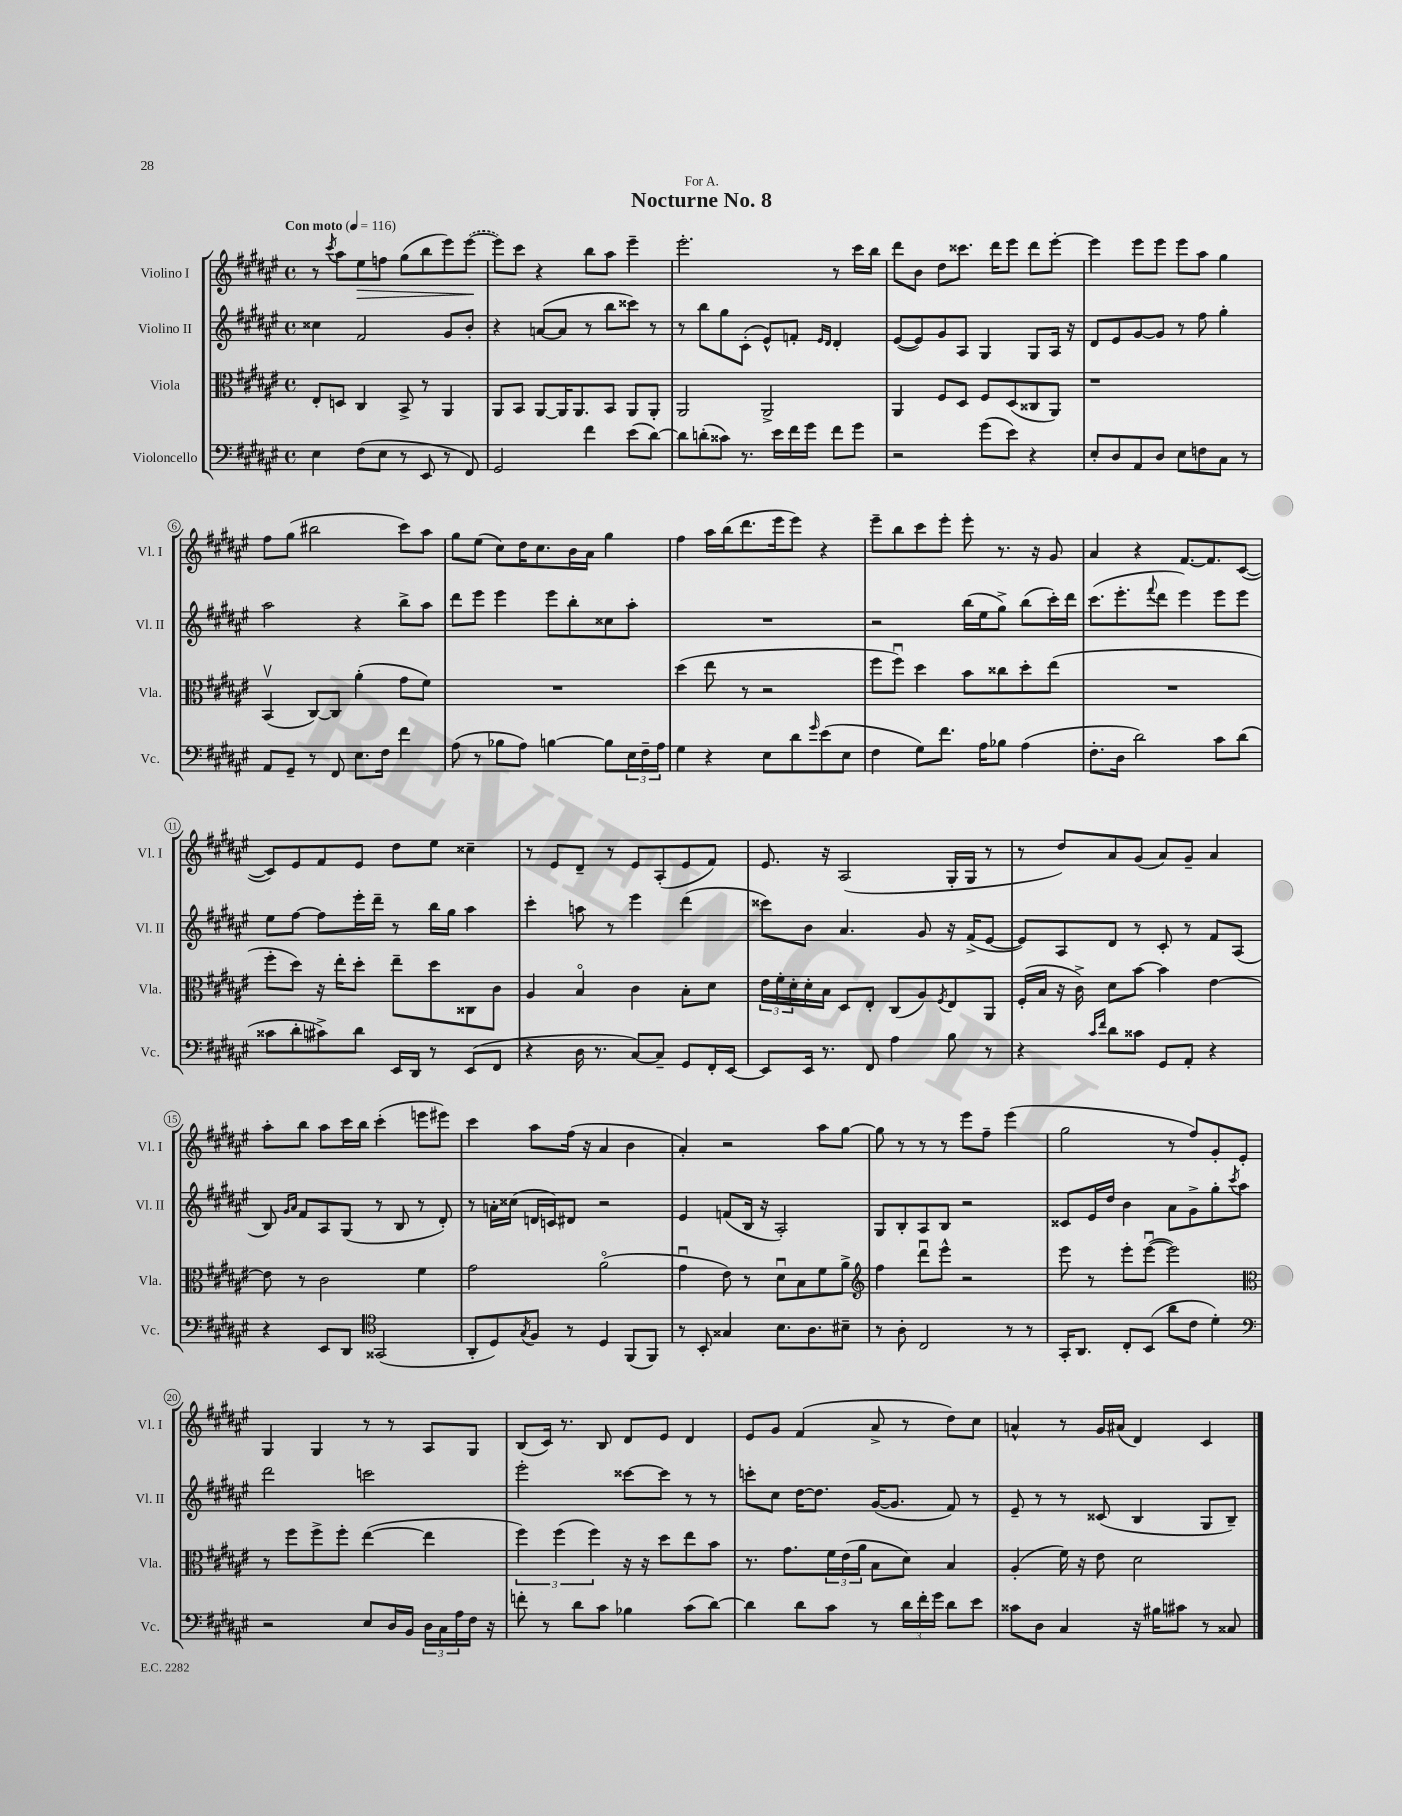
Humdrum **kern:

**kern	**kern	**kern	**kern	**dynam
*part4	*part3	*part2	*part1	*part1
*staff4	*staff3	*staff2	*staff1	*staff1
*I"Violoncello	*I"Viola	*I"Violino II	*I"Violino I	*
*I'Vc.	*I'Vla.	*I'Vl. II	*I'Vl. I	*
*clefF4	*clefC3	*clefG2	*clefG2	*
*k[f#c#g#d#a#e#]	*k[f#c#g#d#a#e#]	*k[f#c#g#d#a#e#]	*k[f#c#g#d#a#e#]	*
*M4/4	*M4/4	*M4/4	*M4/4	*
*met(c)	*met(c)	*met(c)	*met(c)	*
*MM116	*MM116	*MM116	*MM116	*
=1	=1	=1	=1	=1
!	!	!	!LO:TX:a:B:t=Con moto	!
4E#\	8E#'/L	4cc##X\	8r	.
.	.	.	8qccc#/	.
.	8Dn/J	.	8aa#\L	.
!	!	!	!	!LO:HP:b
(8F#\L	4C#/	2f#/	8ee#\	>
8E#\J	.	.	8ffn\J	.
8r	8BB^/	.	(8gg#\L	.
8EE#/	8r	.	8bb\	.
8r	4AA#/	8g#/L	8eee#\)	.
8FF#/)	.	8b'/J	([8eee#\J	.
.	.	.	.	]
=2	=2	=2	=2	=2
2GG#/	8AA#/L	4r	8eee#\L])	.
.	8BB/J	.	8ccc#\J	.
.	[8AA#/L	([8an/L	4r	.
.	16AA#/K]	8a/J]	.	.
.	8.AA#/	.	.	.
4f#\	.	8r	8bb\L	.
.	8BB/J	8bb\L	8aa#\J	.
(8e#\L	8AA#/L	8ccc##X\J)	4eee#~\	.
[8d#\J)	8AA#'/J	8r	.	.
=3	=3	=3	=3	=3
8d#\L]	2AA#/	8r	2.eee#'\	.
(8dn'\	.	8bb\L	.	.
8c##X\J)	.	8gg#\	.	.
8.r	.	(8c#'\J	.	.
.	2AA#^/	8e#^^/L)	.	.
16e#\LL	.	.	.	.
16f#\	.	8fn'/J	.	.
16g#\JJ	.	.	.	.
.	.	16qqe#/LL	.	.
.	.	16qqd#/JJ	.	.
8f#\L	.	4d#'/	8r	.
8g#\J	.	.	16ccc#\LL	.
.	.	.	16bb\JJ	.
=4	=4	=4	=4	=4
2r	4AA#/	([8e#/L	8ddd#\L	.
.	.	8e#/])	8b\J	.
.	8F#/L	8g#/	8dd#\L	.
.	8D#/J	8A#/J	8.ccc##X\J	.
(8g#\L	8F#/L	4G#/	.	.
.	.	.	16ddd#\KL	.
8e#\J)	(8D#/	.	8eee#\J	.
4r	8C##X/	8G#/L	8ddd#\L	.
.	8AA#/J)	16A#/Jk	[8eee#'\J	.
.	.	16r	.	.
=5	=5	=5	=5	=5
8E#'/L	1r	8d#/L	4eee#\]	.
8D#/	.	8e#/	.	.
8AA#/	.	[8g#/	8eee#\L	.
8D#/J	.	8g#/J]	8eee#\J	.
8E#\L	.	8r	8eee#\L	.
8Fn\	.	8ff#\	8aa#\J	.
8C#\J	.	4gg#'\	4gg#\	.
8r	.	.	.	.
!!LO:LB:g=z
=6	=6	=6	=6	=6
8AA#/L	(4BBv/	2aa#\	8ff#\L	.
8GG#~/J	.	.	(8gg#\J	.
8r	[8C#/L)	.	2bb#X\	.
8FF#/	8C#/J]	.	.	.
8.E#\L	(4a#'\	4r	.	.
16F#\Jk	.	.	.	.
4f#\	8g#\L	8bb^\L	8ccc#\L)	.
.	8f#\J)	8aa#\J	8aa#\J	.
=7	=7	=7	=7	=7
(8A#\	1r	8ddd#\L	8gg#\L	.
8r	.	8eee#\J	(8ee#\J	.
8B-X\L	.	4eee#\	8cc#\L)	.
8A#\J)	.	.	16dd#\K	.
.	.	.	8.cc#\	.
[4Bn\	.	8eee#\L	.	.
.	.	8bb'\	16b\L	.
.	.	.	16a#\JJ	.
8B\L]	.	8cc##X\	4gg#\	.
24E#\L	.	8aa#'\J	.	.
24F#~\	.	.	.	.
24A#\JJ	.	.	.	.
=8	=8	=8	=8	=8
4G#\	(4dd#\	1r	4ff#\	.
4r	8ee#\	.	16aa#\LL	.
.	.	.	(16bb\J	.
.	8r	.	8.ddd#\	.
8E#\L	2r	.	.	.
.	.	.	16eee#\k	.
8d#\	.	.	8eee#\J)	.
16qqg#/	.	.	.	.
(8e#\	.	.	4r	.
8E#\J	.	.	.	.
=9	=9	=9	=9	=9
4F#\	8ff#\L	2r	8eee#~\L	.
.	8ff#u\J)	.	8bb\	.
8G#\L)	4dd#\	.	8ccc#\	.
8.f#\J	.	.	8eee#'\J	.
.	8b\L	(16bb\LL	8eee#'\	.
16A#\KL	.	16ee#\J	.	.
8B-X\J	8cc##X\	8gg#^\J)	8.r	.
(4A#\	8dd#'\	(8bb\L	.	.
.	.	.	16r	.
.	(8ee#\J	16ccc#'\L)	8g#/	.
.	.	16ddd#\JJ	.	.
=10	=10	=10	=10	=10
8.F#'\L	1r	(8.ccc#\L	4a#/	.
16D#\Jk	.	8.eee#'\	.	.
2d#\)	.	.	4r	.
.	.	8qqfff#/	.	.
.	.	8ddd#\J	.	.
.	.	4eee#\)	[8.f#/L	.
.	.	.	8.f#/]	.
8c#\L	.	8eee#\L	.	.
(8d#\J	.	8eee#\J	([8c#/J	.
!!LO:LB:g=z
=11	=11	=11	=11	=11
8c##X\L	8ff#'\L	8ee#\L	8c#/L])	.
8d#'\	8dd#\J)	[8ff#\J	8e#/	.
8c#X^\)	16r	8ff#\L]	8f#/	.
.	16ee#'\KL	.	.	.
8d#\J	8dd#'\J	16eee#'\L	8e#/J	.
.	.	16ddd#~\JJ	.	.
16EE#/LL	8ee#~\L	8r	8dd#\L	.
16DD#/JJ	.	.	.	.
8r	8dd#\	16bb\LL	8ee#\J	.
.	.	16gg#\JJ	.	.
(8EE#/L	8C##X\	4aa#\	4cc##X~\	.
8FF#/J	8c#\J	.	.	.
=12	=12	=12	=12	=12
4r	4A#/	4ccc#'\	8r	.
.	.	.	8e#/L	.
16D#\	4B/	8aan\	8d#~/J	.
8.r	.	.	.	.
.	.	8r	8r	.
[8C#/L)	4c#\	4eee#\	8e#/L	.
8C#~/J]	.	.	(8A#'/	.
8GG#/L	8B'\L	(4ddd#\	8e#/	.
16FF#'/L	8d#\J	.	8f#/J)	.
[16EE#/JJ	.	.	.	.
=13	=13	=13	=13	=13
8EE#/L]	24e#\LL	8ccc##X\L)	8.e#/	.
.	24f#'\	.	.	.
.	24d#'\	.	.	.
16EE#/Jk	16d#'\	8b\J	.	.
8.r	16B\JJ	.	16r	.
.	8D#/L	4.a#/	(2A#/	.
8FF#/	8E#'/J	.	.	.
4A#\	(8C#/L	.	.	.
.	8A#/)	8g#/	.	.
.	8qF#/	.	.	.
8B\	8E#/	16r	16G#'/LL	.
.	.	(16f#^/KL	16G#/JJ	.
8r	8AA#/J	[8e#/J	8r	.
=14	=14	=14	=14	=14
4r	(16F#'/LL	8e#/L])	8r	.
.	16B/JJ	.	.	.
.	16r	8A#/	8dd#/L)	.
.	16c#^\)	.	.	.
16qqc#/LL	.	.	.	.
16qqf#/JJ	.	.	.	.
8d#\L	8d#\L	8d#/J	8a#/	.
8c##X\J	[8b\J	8r	(8g#/J	.
8GG#/L	4b\]	8c#'/	8a#/L)	.
8AA#'/J	.	8r	8g#~/J	.
4r	[4e#\	8f#/L	4a#/	.
.	.	(8A#/J	.	.
!!LO:LB:g=z
=15	=15	=15	=15	=15
4r	8e#\]	8B/)	8aa#'\L	.
.	.	16qqg#/LL	.	.
.	.	16qqa#/JJ	.	.
.	8r	8f#/L	8bb\J	.
8EE#/L	2c#\	8A#/	8aa#\L	.
8DD#/J	.	(8G#/J	16ccc#\L	.
.	.	.	16bb\JJ	.
*clefC4	*	*	*	*
(2GG##X/	.	8r	(4ccc#'\	.
.	.	8B/	.	.
.	4f#\	8r	8eeen\L	.
.	.	8d#'/)	8eee#X\J)	.
=16	=16	=16	=16	=16
8AA#'/L	2g#\	8r	4ccc#\	.
8D#/)	.	16an'\LL	.	.
.	.	(16cc##X\JJ	.	.
8qG#/	.	.	.	.
8F#/J	.	16dn/LL	8aa#\L	.
.	.	16cn/J)	.	.
8r	.	8d#X/J	(16ff#\Jk	.
.	.	.	16r	.
4D#/	(2a#\	2r	4a#/	.
(8FF#/L	.	.	4b\	.
8FF#/J)	.	.	.	.
=17	=17	=17	=17	=17
8r	4g#u\	4e#/	4a#'/)	.
8BB'/	.	.	.	.
4G##X/	8e#\)	(8fn/L	2r	.
.	8r	16B/Jk	.	.
.	.	16r	.	.
8.B\L	8d#u\L	2A#'/)	.	.
.	8B\	.	.	.
8.A#\	.	.	.	.
.	8f#\	.	8aa#\L	.
8B#X~\J	8a#^\J	.	[8gg#\J	.
=18	=18	=18	=18	=18
*	*clefG2	*	*	*
8r	4ff#\	8G#/L	8gg#\]	.
8A#'\	.	8B'/	8r	.
2C#/	8ddd#u\L	8A#/	8r	.
.	8eee#^^\J	8B/J	8r	.
.	2r	2r	8eee#\L	.
.	.	.	8ff#~\J	.
8r	.	.	(4eee#\	.
8r	.	.	.	.
=19	=19	=19	=19	=19
16GG#'/KL	8eee#\	8c##X/L	2gg#\	.
8.AA#/J	.	.	.	.
.	8r	16e#/L	.	.
.	.	16dd#/JJ	.	.
8C#'/L	8eee#'\L	4b\	.	.
(8BB/J	([8eee#u\J	.	.	.
8a#\L	2eee#\])	8a#\L	8r	.
8c#\J	.	8g#^\	8ff#/L)	.
4d#'\)	.	8gg#'\	8g#'/	.
.	.	8qccc#/	.	.
.	.	8aa#\J	8e#'/J	.
!!LO:LB:g=z
=20	=20	=20	=20	=20
*clefF4	*clefC3	*	*	*
2r	8r	2ddd#\	4G#/	.
.	8ff#\L	.	.	.
.	8ff#^\	.	4G#/	.
.	8ff#'\J	.	.	.
8E#/L	([4ee#\	2cccn\	8r	.
16D#/L	.	.	8r	.
16BB/JJ	.	.	.	.
24D#\LL	4ee#\]	.	8A#/L	.
24C#\	.	.	.	.
24A#\	.	.	.	.
16F#\JJ	.	.	8G#/J	.
16r	.	.	.	.
=21	=21	=21	=21	=21
8fn'\	6ff#\)	2eee#'\	(8B/L	.
8r	.	.	16c#/Jk)	.
.	(6ff#\	.	.	.
.	.	.	8.r	.
8d#\L	.	.	.	.
.	6ff#\)	.	.	.
8c#\J	.	.	8B/	.
4B-X\	16r	[8ccc##X\L	8d#/L	.
.	16r	.	.	.
.	8dd#\L	8ccc##\J]	8e#/J	.
(8c#\L	8ee#\	8r	4d#/	.
[8d#\J)	8b\J	8r	.	.
=22	=22	=22	=22	=22
4d#\]	8.r	8cccn'\L	8e#/L	.
.	.	8cc#\J	8g#/J	.
.	8.g#\L	.	.	.
8d#\L	.	[16dd#\KL	(4f#/	.
.	.	8.dd#\J]	.	.
8c#\J	24f#\L	.	.	.
.	(24e#\	.	.	.
.	24a#\JJ	.	.	.
8r	8B\L	([16g#/KL	8a#^/	.
.	.	8.g#/J]	.	.
24d#\LL	8d#\J)	.	8r	.
24f#'\	.	.	.	.
24g#\JJ	.	.	.	.
8d#\L	4B/	8f#/)	8dd#\L)	.
8e#\J	.	8r	8cc#\J	.
=23	=23	=23	=23	=23
8c##X\L	(4A#'/	8e#~/	4an^^/	.
8D#\J	.	8r	.	.
4C#/	16f#\)	8r	8r	.
.	16r	.	.	.
.	8e#\	(8c##X/	16g#/LL	.
.	.	.	(16a#X/JJ	.
16r	2d#\	4B/	4d#/)	.
16B#X\KL	.	.	.	.
8c#X\J	.	.	.	.
8r	.	8G#/L	4c#/	.
8C##X/	.	8B~/J)	.	.
==	==	==	==	==
*-	*-	*-	*-	*-
